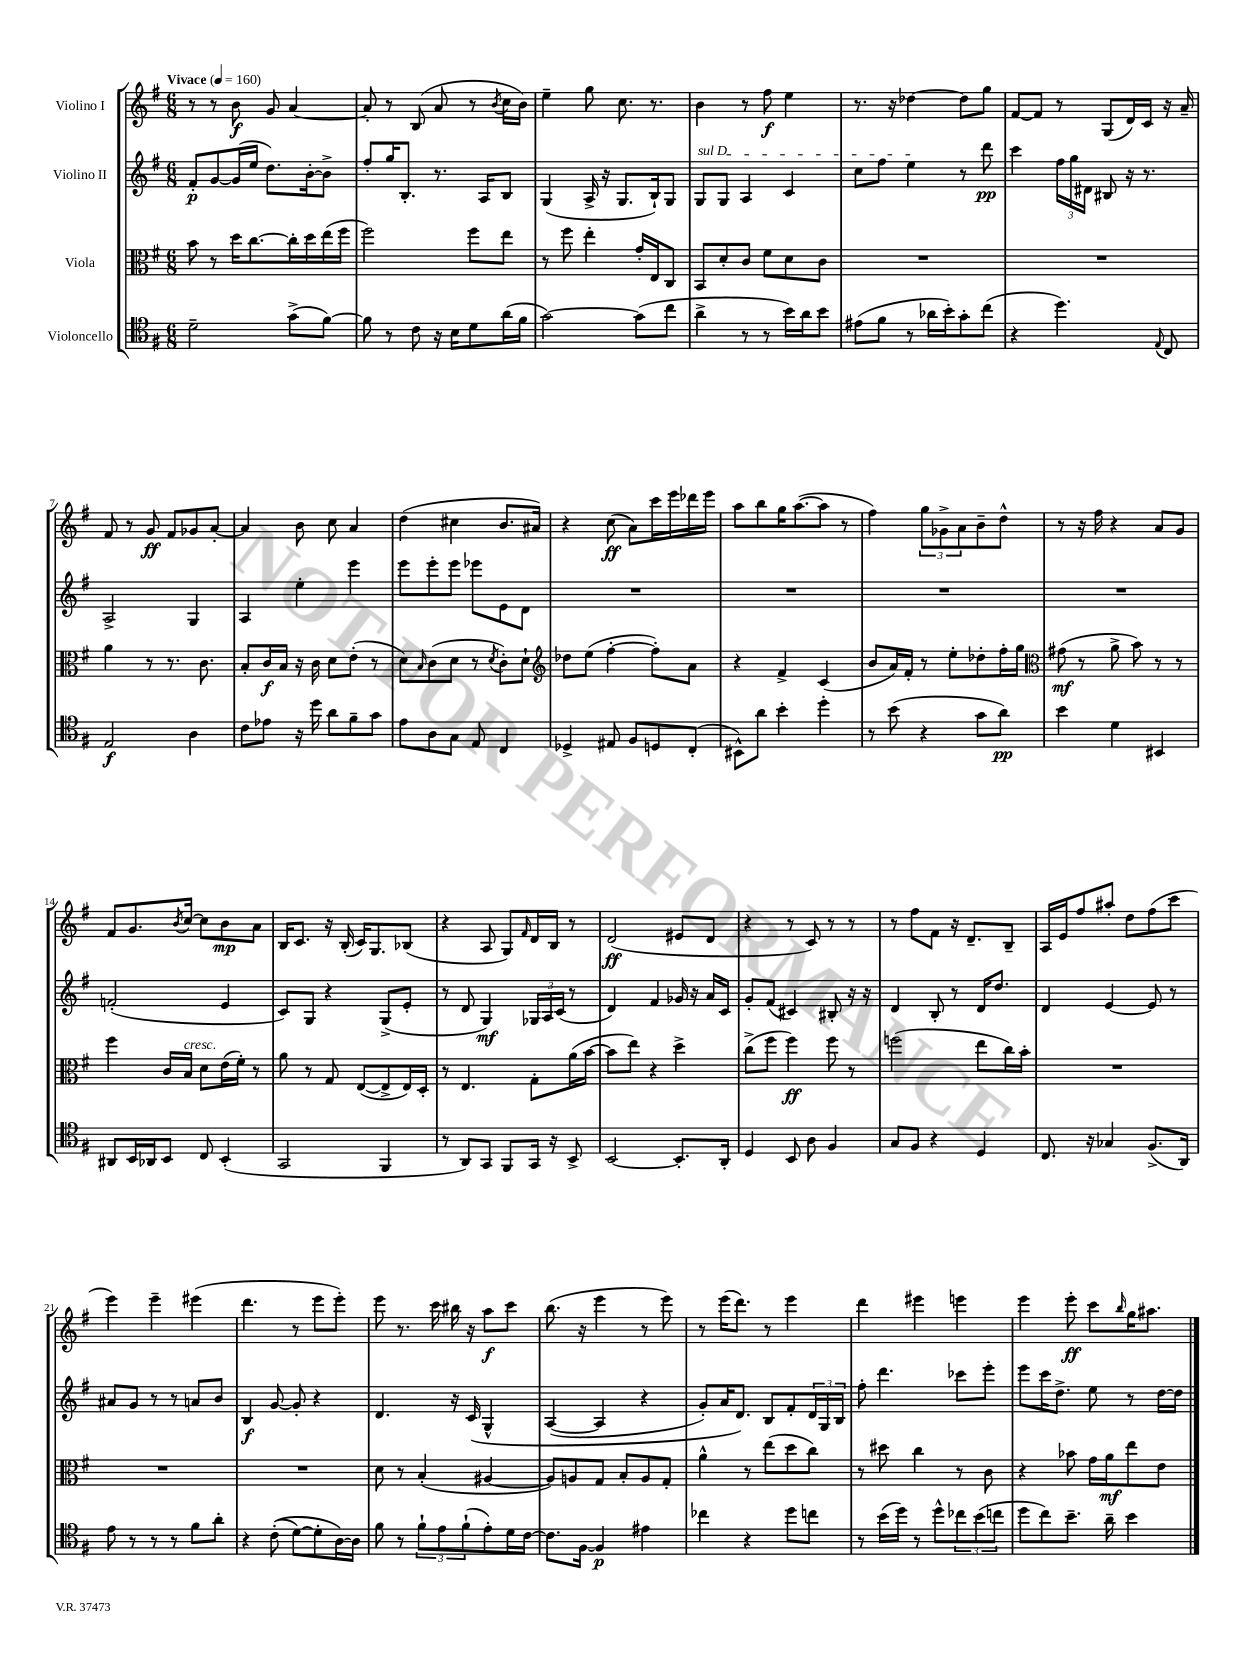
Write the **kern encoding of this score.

**kern	**kern	**kern	**kern
*staff4	*staff3	*staff2	*staff1
*clefC4	*clefC3	*clefG2	*clefG2
*k[f#]	*k[f#]	*k[f#]	*k[f#]
*M6/8	*M6/8	*M6/8	*M6/8
*MM160	*MM160	*MM160	*MM160
2d~	8b	8f#'	8r
.	8r	[8g	8r
.	16dd	(16g]	8b
.	[8.cc	16ee	.
.	.	8.dd)	8g
(8g^	16cc']	.	[4a
.	16dd	[16b'	.
[8f#)	(16ee	8b^]	.
.	16ff#	.	.
=	=	=	=
8f#]	2ff#)	8ff#'	8a']
8r	.	16gg	8r
.	.	8.B'	.
8c	.	.	(8B
16r	.	8.r	8a
16B	.	.	.
8d	8ff#	.	8r
.	.	16A	.
.	.	.	8qb
(16a	8ee	8B	16cc
16f#	.	.	16b)
=	=	=	=
[2g)	8r	(4G	4ee~
.	8ff#	.	.
.	4ee'	16A^	8gg
.	.	16r	.
.	.	8.G	8.cc
(8g]	16g'	.	.
.	16E	16B`)	8.r
8cc	8C	8G	.
=	=	=	=
4a^	8BB	8G	4b
.	8d'	8G	.
8r	8c	4A	8r
8r	8f#	.	8ff#
16b)	8d	4c	4ee
16a	.	.	.
8b	8c	.	.
=	=	=	=
(8e#	2.r	8cc	8.r
8f#	.	8ff#	.
.	.	.	16r
8r	.	4ee	[4dd-
16a-	.	.	.
16b')	.	.	.
8g'	.	8r	8dd-]
(8cc	.	8ddd	8gg
=	=	=	=
4r	2.r	4ccc	[8f#
.	.	.	8f#]
4.dd)	.	24ff#	8r
.	.	24gg	.
.	.	24d#	.
.	.	8B#	(8G
.	.	16r	16d)
.	.	8.r	16c
8qqE	.	.	.
8C	.	.	16r
.	.	.	16a~
=	=	=	=
2E	4a	2A^	8f#
.	.	.	8r
.	8r	.	8g
.	8.r	.	8f#
4A	.	4G	8g-
.	8.c	.	.
.	.	.	[8a'
=	=	=	=
8c	8B'	4A	4a]
8e-	16c	.	.
.	16B	.	.
16r	16r	4ee'	8b
16dd	16c	.	.
8a	8d	.	8cc
8f#~	(8e'	4eee	4a
8g	8r	.	.
=	=	=	=
8e	8d)	8eee	(4dd
.	16qqB	.	.
8A	(8c	8eee'	.
8G	8d	8eee	4cc#
8E	8r	8eee-	.
.	8qd	.	.
4C	8c')	8e	8.b
.	8d`	8d	.
.	.	.	16a#)
=	=	=	=
*	*clefG2	*	*
4D-^	8dd-	2.r	4r
.	(8ee	.	.
8E#	[4ff#'	.	(8cc
8F#	.	.	8a)
8D	8ff#'])	.	16ccc
.	.	.	16eee
(8C'	8a	.	16ddd-
.	.	.	16eee
=	=	=	=
8BB#^^)	4r	2.r	8aa
8a	.	.	8bb
4b'	4f#^	.	16gg
.	.	.	([8.aa
4dd'	(4c	.	8aa]
.	.	.	8r
=	=	=	=
8r	8b	2.r	4ff#)
(8b	16a)	.	.
.	16f#'	.	.
4r	8r	.	12gg
.	.	.	12g-^
.	8ee'	.	.
.	.	.	12a
8g	8dd-'	.	8b~
8a)	16ff#'	.	8dd^^
.	16gg	.	.
=	=	=	=
*	*clefC3	*	*
4b	(8g#	2.r	8r
.	8r	.	16r
.	.	.	16ff#
4d	8a^	.	4r
.	8b)	.	.
4BB#	8r	.	8a
.	8r	.	8g
=	=	=	=
8AA#	4ff#	(2f'	8f#
16BB	.	.	8.g
16AA-	.	.	.
8BB	16c	.	.
.	.	.	8qb
.	16B	.	[16cc
8C	8d	.	8cc]
(4BB'	(16e	4e	8b
.	16f#')	.	.
.	8r	.	8a
=	=	=	=
2GG	8a	8c)	16B
.	.	.	8.c
.	8r	8G	.
.	8G	4r	16r
.	.	.	(16B'
.	([8E	.	16c)
.	.	.	8.G
4FF#	8E^]	(8G^	.
.	16E)	8e'	(8B-
.	16D'	.	.
=	=	=	=
8r	8r	8r	4r
8AA)	4.E	8d	.
8GG	.	4G)	8A
8FF#	.	.	8G)
.	.	.	16qqf#
16GG	8G'	24G-	16d
.	.	24A	.
16r	.	.	16B
.	.	(24c	.
8BB^	(16a	8r	8r
.	[16b	.	.
=	=	=	=
[2BB	8b]	4d)	(2d
.	8ee)	.	.
.	4r	4f#	.
8.BB']	4dd^	16g-	8e#
.	.	16r	.
.	.	16a	8d
16AA'	.	16c	.
=	=	=	=
4D	(8cc^	8g'	4r
.	8ff#	(8f#	.
8BB	4ff#)	4c#)	8r
8A	.	.	8c)
4F#	8ff#	8B#'	8r
.	8r	16r	8r
.	.	16r	.
=	=	=	=
8G	(2ff	4d	8r
8F#	.	.	8ff#
4r	.	8B'	8f#
.	.	8r	16r
.	.	.	8.d~
4D	8ee	16d	.
.	.	8.dd	.
.	16cc)	.	8B~
.	16b'	.	.
=	=	=	=
8.C	2.r	4d	16A
.	.	.	16e
.	.	.	8ff#
16r	.	.	.
4G-	.	[4e	8aa#'
.	.	.	8dd
(8.F#^	.	8e]	(8ff#
.	.	8r	8ccc
16AA)	.	.	.
=	=	=	=
8e	2.r	8a#	4eee)
8r	.	8g	.
8r	.	8r	4eee~
8r	.	8r	.
8f#	.	8a	(4eee#
8a'	.	8b	.
=	=	=	=
4r	2.r	4B	4.ddd
&((8c'	.	[8g	.
[8d)	.	8g']	8r
8d']	.	4r	8eee
[16A&)	.	.	8eee')
16A]	.	.	.
=	=	=	=
8f#	8d	4.d	8eee
8r	8r	.	8.r
12f#`	(4B'	.	.
.	.	.	16ccc
12e	.	.	.
.	.	16r	16bb#
(12f#`	.	.	.
.	.	&(16c	16r
8e')	[4A#	4G^^	8aa
16d	.	.	8ccc
[16c	.	.	.
=	=	=	=
8.c]	8A#])	([4A	(8.bb
.	8A	.	.
[16F#	.	.	16r
4F#]	8G	4A]	4eee
.	8B'	.	.
4e#	8A	4r	8r
.	8G'	.	8eee)
=	=	=	=
4cc-	4a^^	8g')	8r
.	.	16a	(16eee
.	.	8.d&)	8.ddd)
4r	8r	.	.
.	(8ee	8B	8r
8dd	8dd	8f#'	4eee
8cc	8cc)	24d	.
.	.	24G	.
.	.	24B	.
=	=	=	=
8r	8r	8ff#'	4ddd
(16b	8dd#	4.ddd	.
16dd)	.	.	.
8r	4cc	.	4eee#
8dd^^	.	.	.
12cc-	8r	8ccc-	4eee
(12b	.	.	.
.	8c	8eee'	.
12cc	.	.	.
=	=	=	=
8dd	4r	8eee	4eee
8cc)	.	16ccc	.
.	.	8.dd^	.
8.b~	8b-	.	8eee'
.	16g	8ee	8ccc
16a~	16a	.	.
.	.	.	16qqbb
4b	8ee	8r	16gg
.	.	.	8.aa#
.	8e	[16dd	.
.	.	16dd]	.
==	==	==	==
*-	*-	*-	*-
